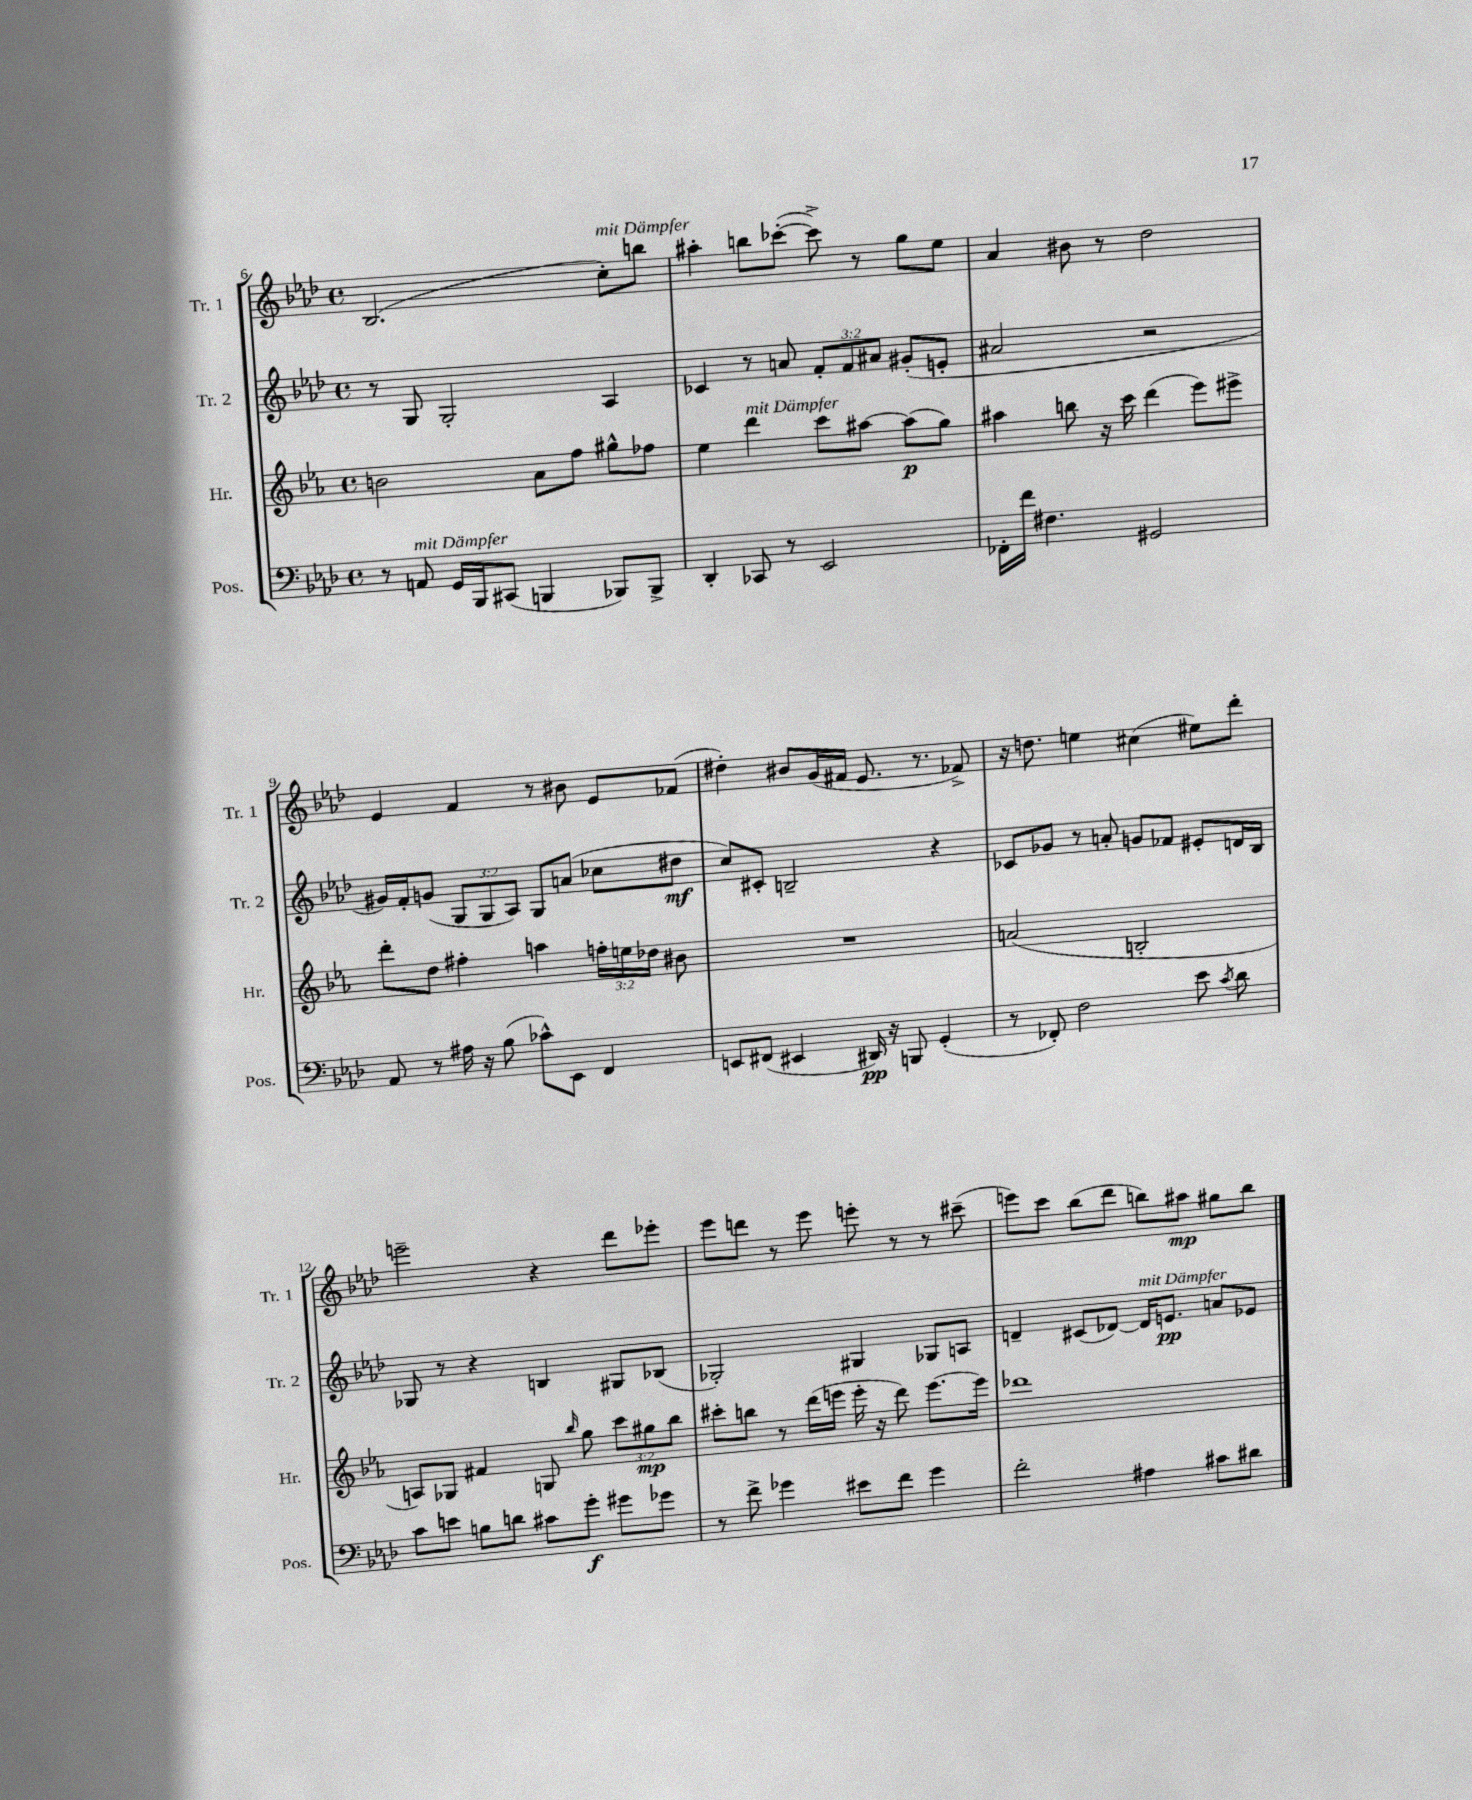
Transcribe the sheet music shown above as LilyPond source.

<<
\new StaffGroup <<
\new Staff = "s0" \with { instrumentName = "Tr. 1" shortInstrumentName = "Tr. 1" } {
    \clef treble \key aes \major \defaultTimeSignature \time 4/4
    \autoBeamOff bes2.( c''8[-.^\markup { \italic "mit Dämpfer" }) b''8] |
    ais''4-. b''8[ ces'''8]~-.( ces'''8->) r8 g''8[ ees''8] |
    aes'4 bis'8 r8 des''2 |
    ees'4 f'4 r8 bis'8 ees'8[ fes'8]( |
    dis''4-.) bis'8[ g'16( fis'16] ees'8. r8. fes'8->) |
    r16 d''8. e''4 cis''4( eis''8[) des'''8]-. |
    e'''2-- r4 des'''8[ ees'''8]-. |
    ees'''8[ d'''8] r8 ees'''8 e'''8-. r8 r8 cis'''8--( |
    e'''8[) c'''8] bes''8[( des'''8] b''8[) ais''8]\mp gis''8[ b''8] \bar "|." |
}
\new Staff = "s1" \with { instrumentName = "Tr. 2" shortInstrumentName = "Tr. 2" } {
    \clef treble \key aes \major \defaultTimeSignature \time 4/4 \override Staff.TupletNumber.text = #tuplet-number::calc-fraction-text
    \autoBeamOff r8 g8 g2-. aes4 |
    ces'4 r8 a'8 \tuplet 3/2 { f'8[-. f'8 ais'8] } gis'8[-.( e'8]-. |
    ais'2 r2 |
    gis'16[) f'16-. g'8]( \tuplet 3/2 { g8[ g8 aes8]) } g8[ a'8]( ces''8[ dis''8]\mf |
    c''8[) cis'8]-. b2-- r4 |
    ces'8[ ges'8] r8 a'8-. g'8[ fes'8] eis'8[-. d'16 bes16] |
    ges8 r8 r4 b4 gis8[ bes8]( |
    ges2-.) gis4 ges8[ a8] |
    d'4-- cis'8[( des'8]~) des'16[^\markup { \italic "mit Dämpfer" } e'8.]\pp a'8[ ees'8] \bar "|." |
}
\new Staff = "s2" \with { instrumentName = "Hr." shortInstrumentName = "Hr." } {
    \clef treble \key ees \major \defaultTimeSignature \time 4/4 \override Staff.TupletNumber.text = #tuplet-number::calc-fraction-text
    \autoBeamOff b'2 aes'8[ f''8] gis''8[-^ fes''8] |
    ees''4 d'''4^\markup { \italic "mit Dämpfer" } c'''8[ ais''8]~ ais''8[\p( g''8]) |
    ais''4 b''8 r16 c'''16 d'''4( ees'''8[) eis'''8]-> |
    d'''8[-. d''8] fis''4-. a''4 \tuplet 3/2 { f''16[-. e''16 des''16] } bis'8 |
    R1 |
    a'2( b2-. |
    a8[) ges8] fis'4 g8 \grace { bes''16 } g''8 \tuplet 3/2 { c'''8[ gis''8\mp bes''8] } |
    cis'''8[-. b''8] r8 d'''16[( e'''16] e'''16-. r16 d'''8) e'''8.[~ e'''16] |
    des'''1 \bar "|." |
}
\new Staff = "s3" \with { instrumentName = "Pos." shortInstrumentName = "Pos." } {
    \clef bass \key aes \major \defaultTimeSignature \time 4/4
    \autoBeamOff r8 a,8^\markup { \italic "mit Dämpfer" } g,16[ bes,,16 cis,8]( b,,4 bes,,8[) bes,,8]-> |
    des,4-. ces,8 r8 ees,2 |
    fes,16[-. f'16] fis4. gis,2 |
    aes,8 r8 ais16 r16 bes8( ces'8[-^) ees,8] f,4 |
    e,8[ fis,8]( eis,4 dis,16\pp) r16 b,,8 g,4-.( |
    r8 fes,8-.) f2 ees'8 \acciaccatura { c'8 } des'8 |
    c'8[ e'8] b8[ d'8] cis'8[ g'8]-.\f gis'8[ ges'8] |
    r8 f'8-> ges'4 eis'8[ f'8] ges'4 |
    f'2-. ais4 cis'8[ dis'8] \bar "|." |
}
>>
>>
\layout { \context { \Score currentBarNumber = #6 } }
